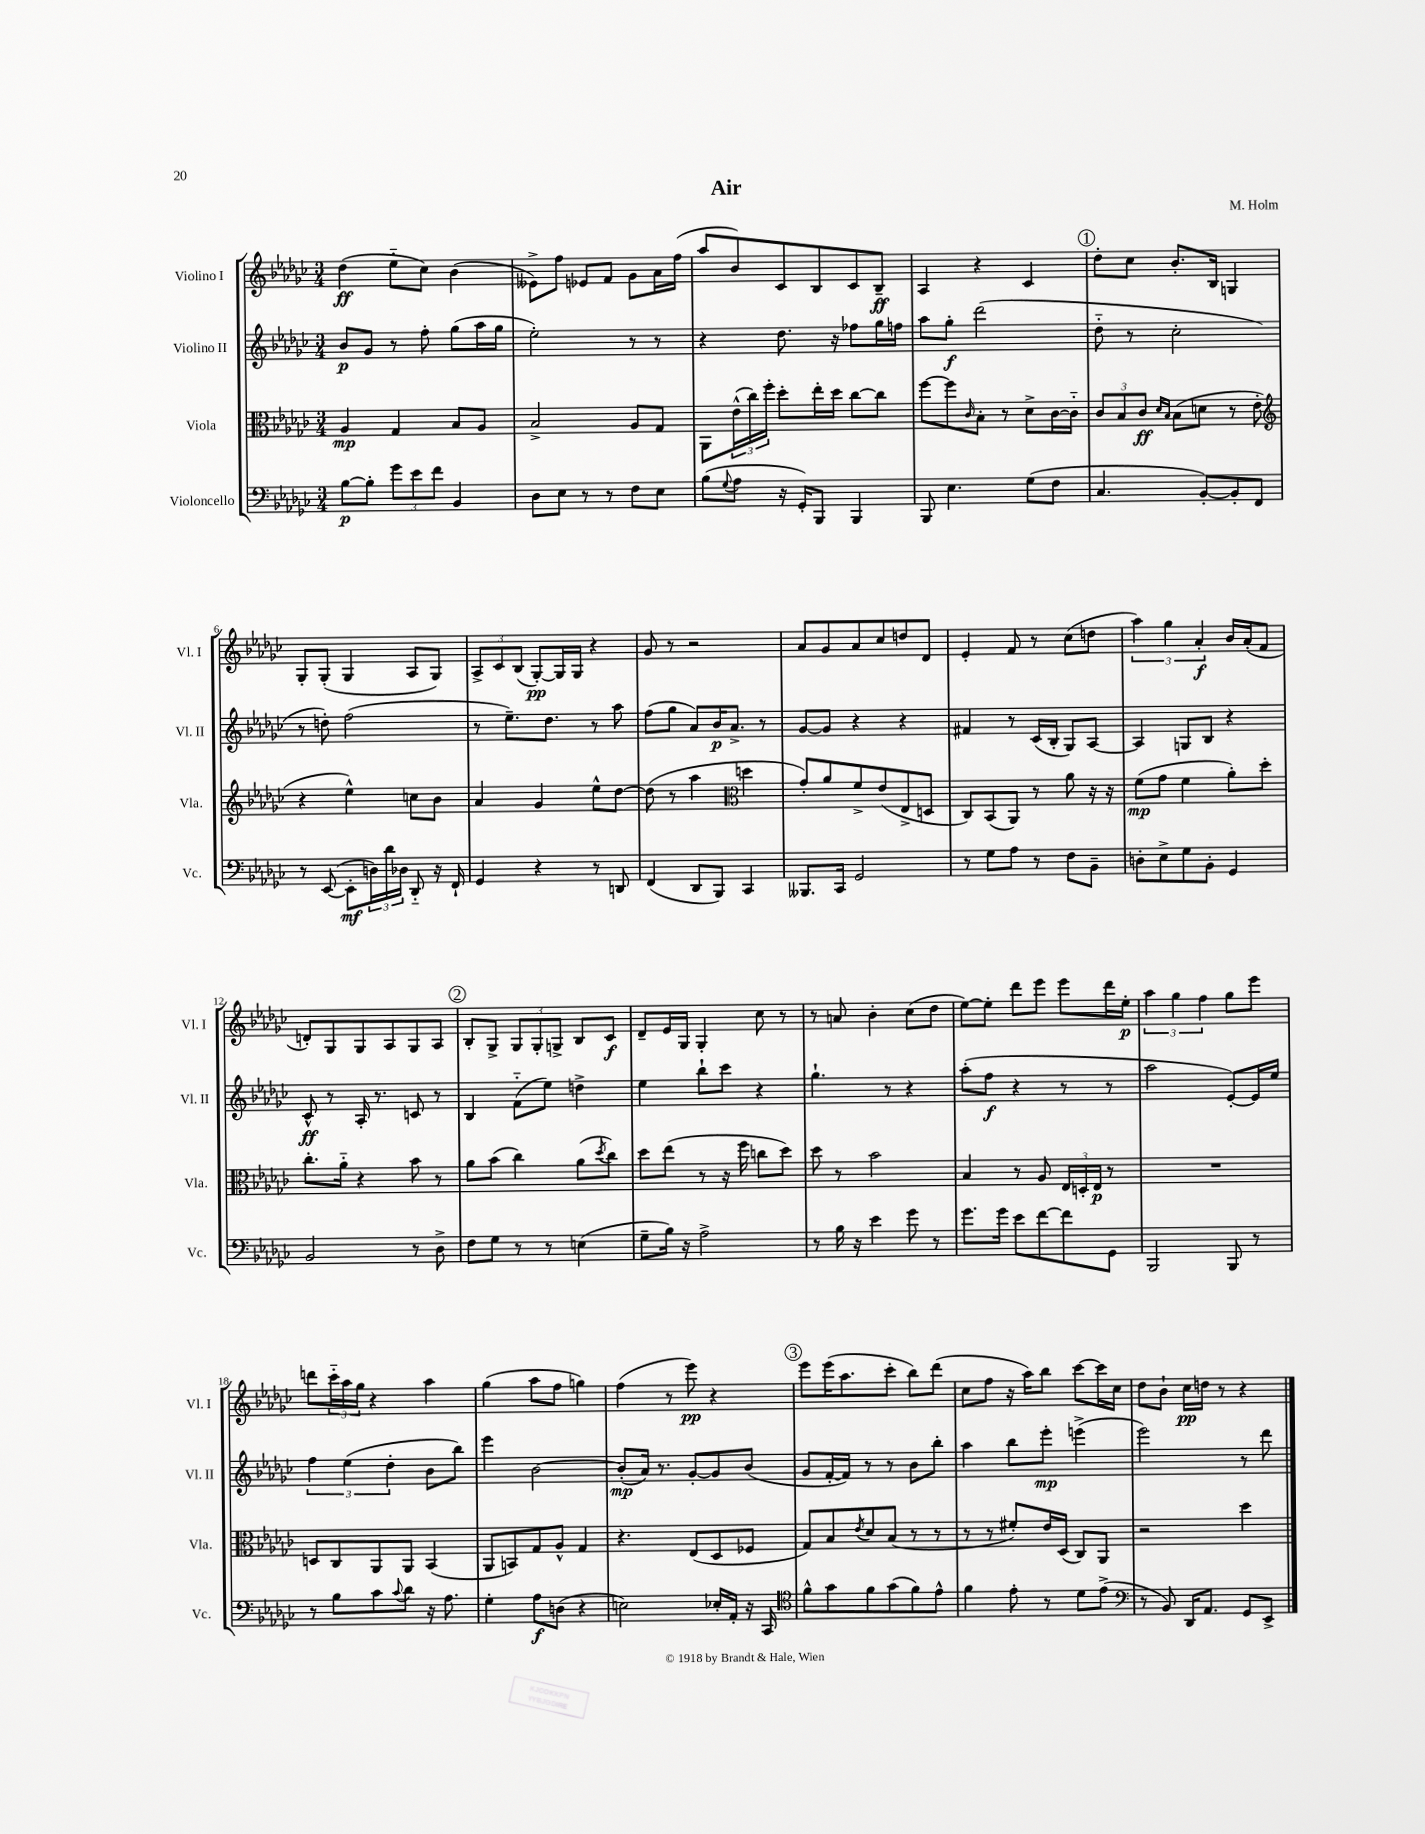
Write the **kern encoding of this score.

**kern	**dynam	**kern	**dynam	**kern	**dynam	**kern	**dynam
*part4	*part4	*part3	*part3	*part2	*part2	*part1	*part1
*staff4	*staff4	*staff3	*staff3	*staff2	*staff2	*staff1	*staff1
*I"Violoncello	*	*I"Viola	*	*I"Violino II	*	*I"Violino I	*
*I'Vc.	*	*I'Vla.	*	*I'Vl. II	*	*I'Vl. I	*
*clefF4	*	*clefC3	*	*clefG2	*	*clefG2	*
*k[b-e-a-d-g-c-]	*	*k[b-e-a-d-g-c-]	*	*k[b-e-a-d-g-c-]	*	*k[b-e-a-d-g-c-]	*
*M3/4	*	*M3/4	*	*M3/4	*	*M3/4	*
=1	=1	=1	=1	=1	=1	=1	=1
[8B-\L	p	4A-/	mp	8b-/L	p	(4dd-\	ff
8B-'\J]	.	.	.	8g-/J	.	.	.
12g-\L	.	4G-/	.	8r	.	8ee-\L	.
12e-\	.	.	.	.	.	.	.
.	.	.	.	8ff'\	.	8cc-\J)	.
12f\J	.	.	.	.	.	.	.
4BB-/	.	8B-/L	.	(8gg-\L	.	(4b-\	.
.	.	8A-/J	.	16aa-\L	.	.	.
.	.	.	.	16gg-\JJ	.	.	.
=2	=2	=2	=2	=2	=2	=2	=2
8D-\L	.	2B-^/	.	2ee-'\)	.	8e--X^\L)	.
8E-\J	.	.	.	.	.	8ff\J	.
8r	.	.	.	.	.	8e-X/L	.
8r	.	.	.	.	.	8f/J	.
8F\L	.	8A-/L	.	8r	.	8g-\L	.
8E-\J	.	8G-/J	.	8r	.	16a-\L	.
.	.	.	.	.	.	(16ff\JJ	.
=3	=3	=3	=3	=3	=3	=3	=3
(8B-\L	.	8AA-\L	.	4r	.	8aa-/L	.
8qqG-/	.	.	.	.	.	.	.
8A-\J	.	(24e-^^\L	.	.	.	8b-/)	.
.	.	24cc-\)	.	.	.	.	.
.	.	24ff'\JJ	.	.	.	.	.
16r	.	8dd-'\L	.	8.dd-\	.	8c-/	.
16GG-'/KL)	.	.	.	.	.	.	.
8BBB-/J	.	16ee-'\L	.	.	.	8B-/	.
.	.	16dd-\JJ	.	16r	.	.	.
4BBB-/	.	[8cc-\L	.	8ff-X\L	.	8c-/	.
.	.	8cc-\J]	.	16gg-\L	.	8B-~/J	ff
.	.	.	.	16ffn\JJ	.	.	.
=4	=4	=4	=4	=4	=4	=4	=4
8BBB-/	.	[8ff\L	.	8aa-\L	.	4A-/	.
4.E-\	.	8ff\]	.	8gg-'\J	f	.	.
.	.	16qqc-/	.	.	.	.	.
.	.	8B-'\J	.	(2ddd-\	.	4r	.
.	.	8r	.	.	.	.	.
(8G-\L	.	8d-^\L	.	.	.	4c-/	.
8F\J	.	[16c-\L	.	.	.	.	.
.	.	16c-\JJ]	.	.	.	.	.
!!LO:REH:place=s1:t=1
=5	=5	=5	=5	=5	=5	=5	=5
4.C-/	.	12c-/L	.	8dd-\	.	8dd-'\L	.
.	.	12B-/	.	.	.	.	.
.	.	.	.	8r	.	8cc-\J	.
.	.	12c-/J	ff	.	.	.	.
.	.	16qqd-/LL	.	.	.	.	.
.	.	16qqB-/JJ	.	.	.	.	.
.	.	(8B-\L	.	2cc-'\	.	8.b-'/L	.
[8BB-'/L)	.	8dn\J	.	.	.	.	.
.	.	.	.	.	.	16B-/Jk	.
8BB-'/]	.	8r	.	.	.	4Gn/	.
8FF/J	.	8e-'\	.	.	.	.	.
!!LO:LB:g=z
=6	=6	=6	=6	=6	=6	=6	=6
*	*	*clefG2	*	*	*	*	*
8r	.	4r	.	8r	.	8G-'/L	.
([8EE-/	.	.	.	8ddn'\)	.	(8G-'/J	.
8EE-'\L]	mf	4ee-^^\)	.	(2ff\	.	4G-/	.
24Dn\L)	.	.	.	.	.	.	.
24d-\	.	.	.	.	.	.	.
24D-X\JJ	.	.	.	.	.	.	.
8DD-/	.	8ccn\L	.	.	.	8A-/L	.
16r	.	8b-\J	.	.	.	8G-/J)	.
16FF`/	.	.	.	.	.	.	.
=7	=7	=7	=7	=7	=7	=7	=7
4GG-/	.	4a-/	.	8r	.	12A-^/L	.
.	.	.	.	.	.	12c-/	.
.	.	.	.	8.ee-~\L)	.	.	.
.	.	.	.	.	.	(12B-/J	.
4r	.	4g-/	.	.	.	[8G-'/L)	pp
.	.	.	.	8.dd-\J	.	.	.
.	.	.	.	.	.	16G-/L]	.
.	.	.	.	.	.	16G-/JJ	.
8r	.	8ee-^^\L	.	8r	.	4r	.
8DDn/	.	[8dd-\J	.	8aa-\	.	.	.
=8	=8	=8	=8	=8	=8	=8	=8
(4FF/	.	(8dd-\]	.	(8ff\L	.	8g-/	.
.	.	8r	.	8gg-\J	.	8r	.
8DD-/L	.	4aa-\	.	8a-/L)	.	2r	.
8BBB-/J)	.	.	.	16b-/K	p	.	.
.	.	.	.	8.a-^/J	.	.	.
*	*	*clefC3	*	*	*	*	*
4CC-/	.	4ddn\	.	.	.	.	.
.	.	.	.	8r	.	.	.
=9	=9	=9	=9	=9	=9	=9	=9
8.BBB--X/L	.	8g-'/L)	.	[8g-/L	.	8a-/L	.
.	.	8a-/	.	8g-/J]	.	8g-/	.
16CC-/Jk	.	.	.	.	.	.	.
2GG-/	.	8f^/	.	4r	.	8a-/	.
.	.	(8e-/	.	.	.	8cc-/	.
.	.	8E-^/	.	4r	.	8ddn/	.
.	.	8Dn/J	.	.	.	8d-/J	.
=10	=10	=10	=10	=10	=10	=10	=10
8r	.	8C-/L)	.	4f#X/	.	4e-'/	.
8G-\L	.	(8BB-/	.	.	.	.	.
8A-\J	.	8AA-/J)	.	8r	.	8f/	.
8r	.	8r	.	(16c-/LL	.	8r	.
.	.	.	.	16B-'/JJ	.	.	.
8F\L	.	8a-\	.	8G-/L)	.	(8cc-\L	.
8BB-~\J	.	16r	.	[8A-/J	.	8ddn\J	.
.	.	16r	.	.	.	.	.
=11	=11	=11	=11	=11	=11	=11	=11
8Dn'\L	.	(8f\L	mp	4A-/]	.	6aa-\)	.
8E-^\	.	8g-\J	.	.	.	.	.
.	.	.	.	.	.	6gg-\	.
8G-\	.	4f\	.	8Gn/L	.	.	.
.	.	.	.	.	.	6a-'/	f
8BB-'\J	.	.	.	8B-/J	.	.	.
4GG-/	.	8a-'\L)	.	4r	.	16b-/LL	.
.	.	.	.	.	.	(16a-'/J	.
.	.	8dd-'\J	.	.	.	8f/J	.
!!LO:LB:g=z
=12	=12	=12	=12	=12	=12	=12	=12
2BB-/	.	8.cc-'\L	.	8c-^^/	ff	8dn'/L)	.
.	.	.	.	8r	.	8G-/	.
.	.	16a-\Jk	.	.	.	.	.
.	.	4r	.	16A-'/	.	8G-/	.
.	.	.	.	8.r	.	.	.
.	.	.	.	.	.	8A-/	.
8r	.	8b-\	.	8cn/	.	8G-/	.
8D-^\	.	8r	.	8r	.	8A-/J	.
!!LO:REH:place=s1:t=2
=13	=13	=13	=13	=13	=13	=13	=13
8F\L	.	8a-\L	.	4B-/	.	8B-'/L	.
8G-\J	.	(8b-\J	.	.	.	8G-^/J	.
8r	.	4cc-\)	.	(8f\L	.	12G-/L	.
.	.	.	.	.	.	12G-'/	.
8r	.	.	.	8ee-\J)	.	.	.
.	.	.	.	.	.	12Gn^/J	.
(4En\	.	(8a-\L	.	4ddn^\	.	8B-/L	.
.	.	8qdd-/	.	.	.	.	.
.	.	8cc-\J)	.	.	.	8c-/J	f
=14	=14	=14	=14	=14	=14	=14	=14
8G-~\L	.	8dd-\L	.	4ee-\	.	8d-~/L	.
16B-\Jk)	.	(8ee-\J	.	.	.	16e-/L	.
16r	.	.	.	.	.	16G-/JJ	.
2A-^\	.	8r	.	8bb-`\L	.	4G-'/	.
.	.	16r	.	8ccc-\J	.	.	.
.	.	16ff\	.	.	.	.	.
.	.	8ccn\L	.	4r	.	8cc-\	.
.	.	8dd-\J)	.	.	.	8r	.
=15	=15	=15	=15	=15	=15	=15	=15
8r	.	8dd-\	.	4.gg-`\	.	8r	.
16B-\	.	8r	.	.	.	8an/	.
16r	.	.	.	.	.	.	.
4e-\	.	2b-\	.	.	.	4b-'\	.
.	.	.	.	8r	.	.	.
8g-\	.	.	.	4r	.	(8cc-\L	.
8r	.	.	.	.	.	8dd-\J	.
=16	=16	=16	=16	=16	=16	=16	=16
8.g-\L	.	4B-/	.	(8aa-'\L	.	[8ee-\L)	.
.	.	.	.	8ff\J	f	8ee-'\J]	.
16g-\Jk	.	.	.	.	.	.	.
8e-\L	.	8r	.	4r	.	8ddd-\L	.
[8f\	.	8A-/	.	.	.	8eee-\J	.
8f\]	.	24E-/LL	.	8r	.	8eee-\L	.
.	.	24Dn'/	.	.	.	.	.
.	.	24E-/JJ	p	.	.	.	.
8GG-\J	.	8r	.	8r	.	16ddd-\L	.
.	.	.	.	.	.	16ee-'\JJ	p
=17	=17	=17	=17	=17	=17	=17	=17
2BBB-/	.	2.r	.	2aa-\	.	6aa-\	.
.	.	.	.	.	.	6gg-\	.
.	.	.	.	.	.	6ff\	.
8BBB-/	.	.	.	[8e-'/L)	.	8gg-\L	.
8r	.	.	.	16e-/L]	.	8eee-\J	.
.	.	.	.	16ee-/JJ	.	.	.
!!LO:LB:g=z
=18	=18	=18	=18	=18	=18	=18	=18
8r	.	8Dn/L	.	6ff\	.	8dddn\L	.
8B-\L	.	8C-/	.	.	.	24ccc-\L	.
.	.	.	.	(6ee-\	.	24aa-\	.
.	.	.	.	.	.	24gg-\JJ	.
8c-\	.	8AA-/	.	.	.	4r	.
.	.	.	.	6dd-'\	.	.	.
8qqc-/	.	.	.	.	.	.	.
8d-\J	.	8AA-/J	.	.	.	.	.
16r	.	(4BB-/	.	8b-\L	.	4aa-\	.
8.A-\	.	.	.	.	.	.	.
.	.	.	.	8bb-\J)	.	.	.
=19	=19	=19	=19	=19	=19	=19	=19
4G-'\	.	8AA-/L	.	4eee-\	.	(4gg-\	.
.	.	8BBn/)	.	.	.	.	.
8A-\L	f	8G-/	.	[2b-\	.	8aa-\L	.
(8Dn\J	.	8A-^^/J	.	.	.	8ff\J	.
4r	.	4G-/	.	.	.	4ggn\)	.
=20	=20	=20	=20	=20	=20	=20	=20
2En\)	.	4.r	.	(8b-'/L]	mp	(4ff\	.
.	.	.	.	16a-/Jk)	.	.	.
.	.	.	.	8.r	.	.	.
.	.	.	.	.	.	8r	.
.	.	(8E-/L	.	[8g-'/L	.	8eee-\)	pp
16E-X'/LL	.	8D-/	.	8g-/]	.	4r	.
16AA-'/JJ	.	.	.	.	.	.	.
16r	.	8F-X/J	.	(8b-/J	.	.	.
16CC-/	.	.	.	.	.	.	.
!!LO:REH:place=s1:t=3
=21	=21	=21	=21	=21	=21	=21	=21
*clefC4	*	*	*	*	*	*	*
8f^^\L	.	8G-/L)	.	8g-/L	.	8eee-\L	.
8g-\	.	8B-/	.	[16f'/L	.	(16eee-\K	.
.	.	.	.	16f/JJ])	.	8.aa-\	.
.	.	8qe-/	.	.	.	.	.
8f\	.	8d-/	.	8r	.	.	.
(8g-\	.	(8B-/J	.	8r	.	8ccc-'\J	.
8f\)	.	8r	.	8b-\L	.	8bb-\L)	.
8e-^^\J	.	8r	.	8bb-'\J	.	(8ddd-\J	.
=22	=22	=22	=22	=22	=22	=22	=22
4f\	.	8r	.	4aa-\	.	8cc-\L	.
.	.	8r	.	.	.	8ff\J	.
8e-'\	.	8f#X'/L)	.	8bb-\L	.	16r	.
.	.	.	.	.	.	16aa-\KL)	.
8r	.	16e-/L	.	8eee-'\J	mp	8bb-\J	.
.	.	(16D-/JJ	.	.	.	.	.
8d-\L	.	8C-/L)	.	(4eeen^\	.	[8ccc-\L	.
(8e-^\J	.	8AA-/J	.	.	.	16ccc-\L]	.
.	.	.	.	.	.	16cc-\JJ	.
=23	=23	=23	=23	=23	=23	=23	=23
*clefF4	*	*	*	*	*	*	*
8r	.	2r	.	2eee-\)	.	8dd-\L	.
8BB-/)	.	.	.	.	.	8b-`\J	.
16DD-/KL	.	.	.	.	.	16cc-\LL	pp
8.AA-/J	.	.	.	.	.	16ddn\JJ	.
.	.	.	.	.	.	8r	.
8GG-/L	.	4dd-\	.	8r	.	4r	.
8EE-^/J	.	.	.	8ddd-\	.	.	.
==	==	==	==	==	==	==	==
*-	*-	*-	*-	*-	*-	*-	*-
